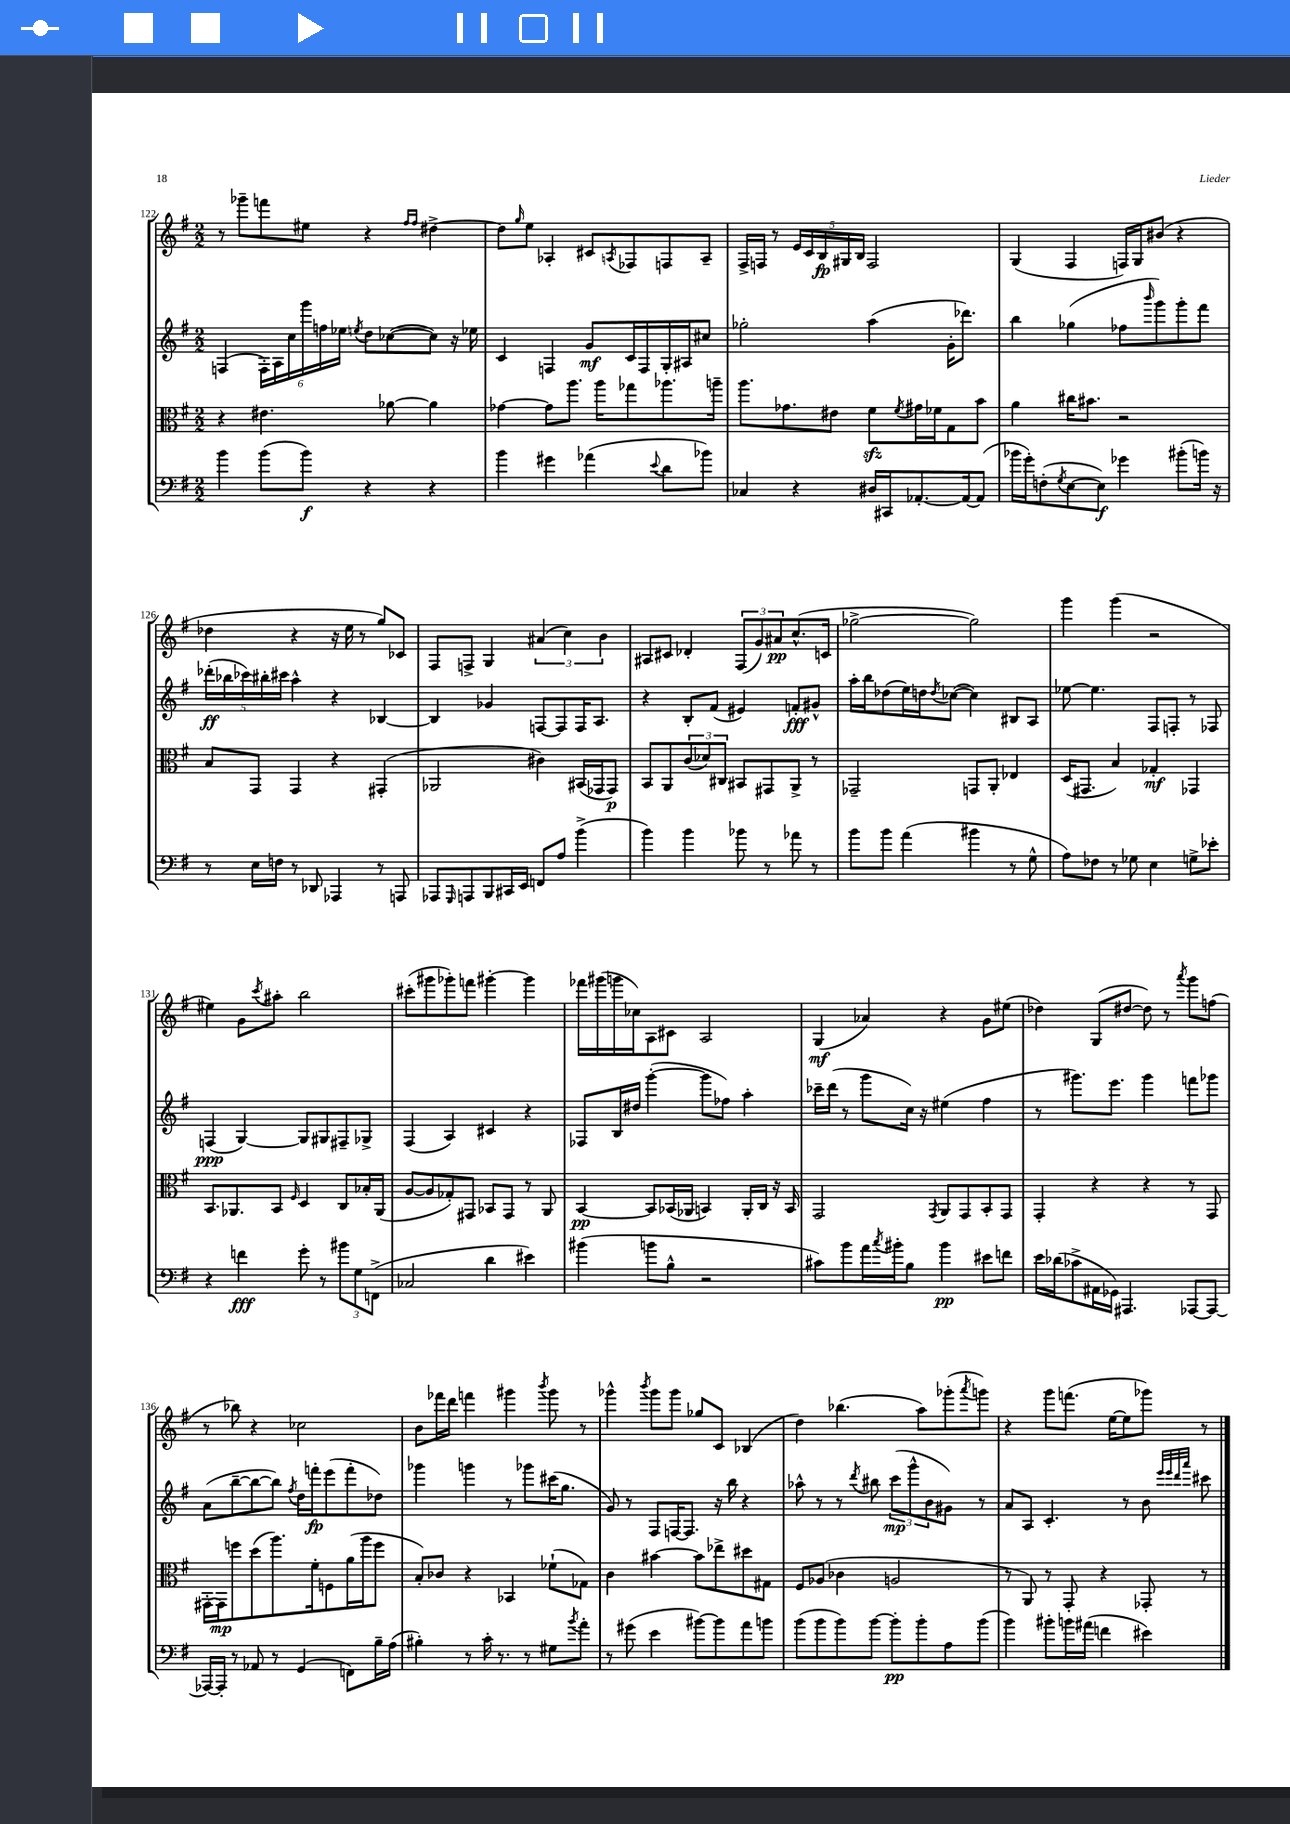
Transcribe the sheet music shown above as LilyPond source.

<<
\new StaffGroup <<
\new Staff = "s0" {
    \clef treble \key g \major \numericTimeSignature \time 2/2
    r8 ges'''8-- f'''8 eis''8 r4 \grace { fis''16 fis''16 } dis''4~-> |
    dis''8 \grace { g''16 } e''8 aes4-. cis'8 \acciaccatura { a8 } fes8 f8 a8-- |
    fis16-> f16 r8 \tuplet 5/4 { e'16 c'16 b16\fp gis16 b16 } f2 |
    g4( fis4 f16) g16 bis'8( r4 |
    des''4 r4 r16 e''16 r8 g''8) ces'8 |
    fis8 f8-> g4 \tuplet 3/2 { ais'4( c''4) b'4 } |
    ais8 cis'8 des'4-. \tuplet 3/2 { fis8( g'8) ais'8\pp } c''8.-^( c'16 |
    ges''2~-> ges''2) |
    g'''4 g'''4( r2 |
    eis''4) g'8 \acciaccatura { c'''8 } ais''8-. b''2 |
    cis'''8-.( gis'''8 ges'''8-.) f'''8 gis'''4~-. gis'''4 |
    fes'''16 gis'''16( g'''16 ces''16) a8 cis'8 a2 |
    g4\mf( aes'4) r4 g'8 eis''8( |
    des''4) g8( dis''8~ dis''8) r8 \acciaccatura { a'''8 } g'''8 f''8( |
    r8 bes''8) r4 ces''2 |
    b'8 fes'''16 d'''16 f'''4 gis'''4 \acciaccatura { b'''8 } gis'''8 r8 |
    ges'''4-^ \acciaccatura { b'''8 } ges'''8 ges'''8 ges''8 c'8 bes4( |
    d''4) bes''4.( a''8) ges'''8-.( \acciaccatura { a'''8 } g'''8) |
    r4 g'''8 f'''8.( e''16~ e''8 ges'''8) r8 \bar "|." |
}
\new Staff = "s1" {
    \clef treble \key g \major \numericTimeSignature \time 2/2
    f4( \tuplet 6/4 { f16-.) a16 c''16 g'''16 f''16 ees''16 } \acciaccatura { e''8 } d''8 ces''8~( ces''8) r16 ees''16 |
    c'4 f4 g'8\mf c'16 f16 g16-. ais16 cis''8 |
    ges''2-. a''4( g'16-. des'''8.) |
    b''4 ges''4( fes''8 \grace { b'''16 } g'''8) g'''8-. fis'''8 |
    \tuplet 5/4 { des'''16-.\ff( bes''16 ces'''16) bis''16-. cis'''16 } a''4-^ r4 bes4~ |
    bes4 ges'4 f8~ f8 f16 a8. |
    r4 b8-. fis'8( eis'4) f'8-.\fff gis'8-^ |
    a''16-. b''16 des''8( e''16) d''16 \acciaccatura { d''8 } ces''8~( ces''4) bis8 a8 |
    ees''8~ ees''4. fis8 f8-. r8 fes8 |
    f4\ppp( g4~) g8 gis8 fis8-- ges8-> |
    fis4( a4) cis'4 r4 |
    fes8 b16 dis''16 g'''4~-.( g'''8 fes''8) a''4-. |
    ces'''16-- d'''16( r8 g'''8 c''16) r16 eis''4( fis''4 |
    r8 gis'''8.) e'''8. gis'''4 f'''8 ges'''8 |
    a'8( b''8~-- b''8~ b''8) \acciaccatura { fis''8 } d''16 f'''16-.\fp e'''8( f'''8-. des''8) |
    ges'''4 g'''4 r8 ges'''8 cis'''16( g''8. |
    g'8) r8 fis8 f16~ f8. r16 b''16 r4 |
    aes''8-^ r8 r8 \acciaccatura { d'''8 } bis''8 \tuplet 3/2 { c'''8\mp( g'''8-^ b'8 } gis'8) r8 |
    a'8 a8 c'4.-. r8 b'8 \grace { e'''32 e'''32 d'''32 a'''32 } cis'''8 \bar "|." |
}
\new Staff = "s2" {
    \clef alto \key g \major \numericTimeSignature \time 2/2
    r4 eis'4. aes'8~ aes'4 |
    ges'4~ ges'8 a''8. a''16 ges''8 aes''8. a''16-- |
    a''8. ges'8. eis'8 fis'8\sfz \acciaccatura { fis'8 } gis'16 fes'16 g8 b'8 |
    a'4 cis''16 bis'8. r2 |
    b8 g,8 g,4 r4 gis,4-.( |
    aes,2 cis'4) bis,16( ges,16 ges,8\p) |
    b,8 a,8 \tuplet 3/2 { c'8( des'8) cis8 } bis,8 gis,8 a,8-> r8 |
    ges,2-- g,8 a,8-. ees4 |
    d16( gis,8. b4) ges4-.\mf ges,4 |
    b,8. aes,8. b,8 \grace { fis16 } d4 c8 bes16-. aes,16( |
    a8~ a8 ges8-.) gis,8 bes,8 gis,8 r8 a,8 |
    b,4~\pp b,8 bes,16( aes,16 b,4) aes,16-. c16 r16 b,16 |
    g,2 \acciaccatura { g,8 } a,8 g,8 b,8-. g,8 |
    g,4-. r4 r4 r8 g,8 |
    gis,16~-. gis,16\mp f''8 d''8( a''8.) fis'16-. f8 a'16( a''16 f''8 |
    b8-.) ces'8 r4 bes,4 fes'8-!( ges8) |
    c'4 bis'4~ bis'8 ees''8-> dis''8 gis8 |
    fis8 aes8( ces'4 a2 |
    r8 a,8) r8 g,8-. r4 ges,8-. r8 \bar "|." |
}
\new Staff = "s3" {
    \clef bass \key g \major \numericTimeSignature \time 2/2
    b'4 b'8( b'8\f) r4 r4 |
    b'4 gis'4 aes'4( \appoggiatura { e'8 } d'8 bes'8) |
    ces4 r4 dis16 cis,16 aes,8.~-. aes,16~ aes,8( |
    bes'16 g'16-.) f8-.( \acciaccatura { g8 } e8~ e8\f) ges'4 bis'8-.( b'16) r16 |
    r8 e16 f16 r8 des,8 aes,,4 r8 a,,8 |
    aes,,8 \grace { g,,16 } a,,8 b,,8 cis,16 e,16 f,8 a8 b'4->( |
    b'4) b'4 bes'8 r8 aes'8 r8 |
    b'8 b'8 a'4( bis'4 r8 g8-^ |
    a8) fes8 r8 ges8 e4 g8-> ees'8-. |
    r4 f'4\fff g'8-. r8 \tuplet 3/2 { bis'8 g8 f,8->( } |
    ces2 d'4 eis'4) |
    bis'4( b'8 b8-^ r2 |
    cis'8) b'8 a'16 \acciaccatura { c''8 } bis'16-. b8 bis'4\pp eis'8 f'8 |
    e'16 des'16( ces'8-> ais,16 ges,16) ais,,4. aes,,8~ aes,,8~ |
    aes,,16~ aes,,16-. r8 aes,8 r8 g,4( f,8) b16-- a16( |
    bis4-.) r8 c'16-. r8. r8 gis8 \acciaccatura { b'8 } a'8-. |
    r8 gis'8( e'4 bis'8~) bis'8 a'8 b'8 |
    b'8( b'8 b'8) b'8~ b'8-.\pp b'8-. a8 b'8( |
    b'4) bis'8-. b'16 ais'16( f'4 eis'4) \bar "|." |
}
>>
>>
